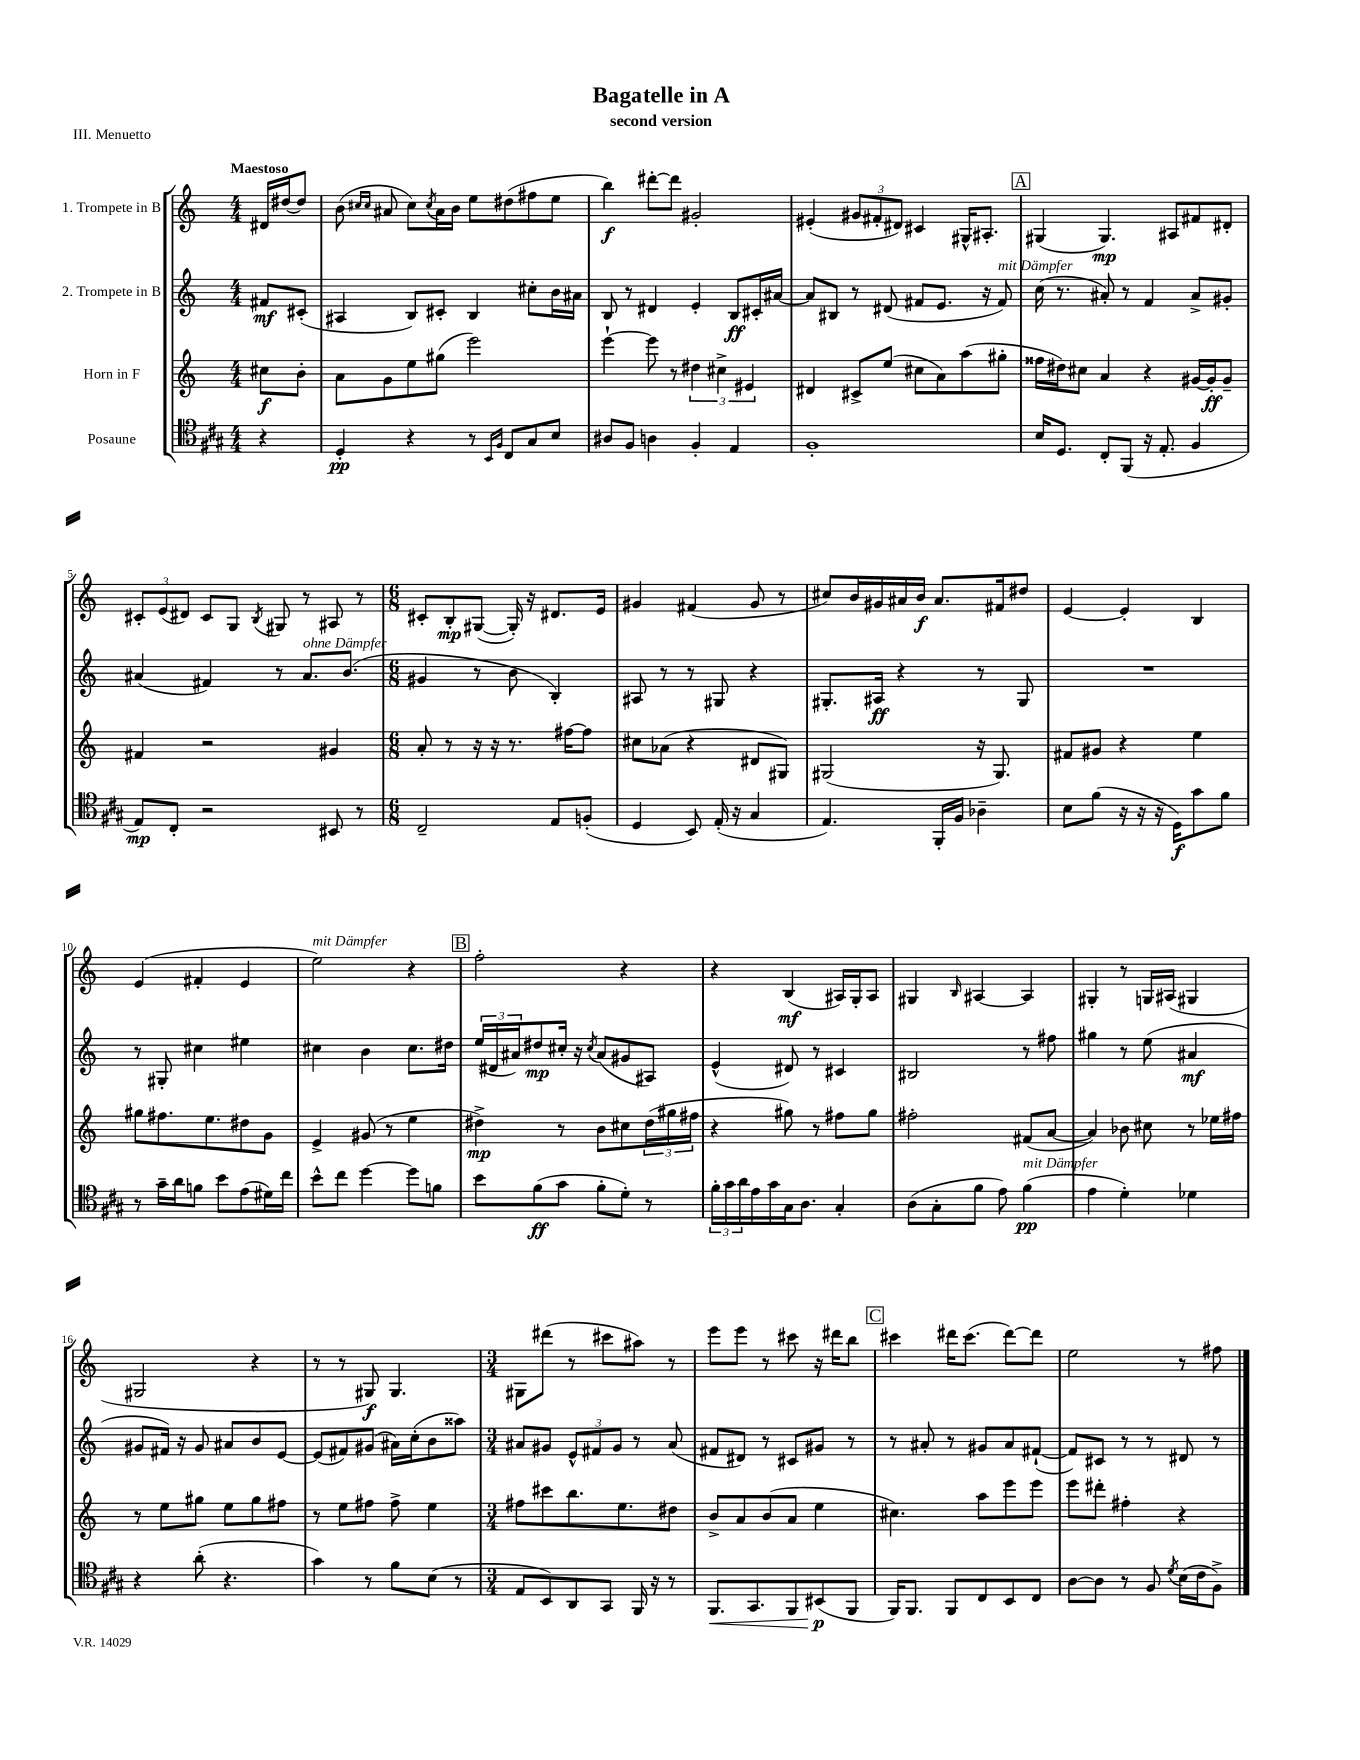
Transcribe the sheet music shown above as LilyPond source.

\header { title = "Bagatelle in A" subtitle = "second version" piece = "III. Menuetto" }
<<
\new StaffGroup <<
\new Staff = "s0" \with { instrumentName = "1. Trompete in B" } {
    \clef treble \key c \major \numericTimeSignature \time 4/4 \partial 4 \tempo "Maestoso"
    dis'16 dis''16~ dis''8 |
    b'8( \grace { cis''16 cis''16 } ais'8 cis''8) \acciaccatura { cis''8 } ais'16 b'16 e''8 dis''8( fis''8 e''8 |
    b''4\f) dis'''8~-. dis'''8 gis'2-. |
    eis'4-.( \tuplet 3/2 { gis'8 fis'8-. dis'8) } cis'4 gis16-^ ais8.-. |
    \mark \markup { \box "A" } gis4( gis4.\mp) ais8 fis'8 dis'8-. |
    \tuplet 3/2 { cis'8-. e'8( dis'8) } cis'8 g8 \acciaccatura { b8 } gis8 r8 ais8 r8 |
    \numericTimeSignature \time 6/8 cis'8-. b8-.\mp gis8~( gis16-.) r16 dis'8. e'16 |
    gis'4 fis'4( gis'8 r8 |
    cis''8) b'16 gis'16 ais'16 b'16\f ais'8. fis'16 dis''8 |
    e'4~ e'4-. b4 |
    e'4( fis'4-. e'4 |
    e''2^\markup { \italic "mit Dämpfer" }) r4 |
    \mark \markup { \box "B" } f''2-. r4 |
    r4 b4\mf( ais16) g16-. ais8 |
    gis4 \grace { b16 } ais4~ ais4 |
    gis4-. r8 g16 ais16( gis4 |
    gis2 r4 |
    r8 r8 gis8\f) gis4. |
    \numericTimeSignature \time 3/4 gis8 dis'''8( r8 cis'''8 ais''8) r8 |
    e'''8 e'''8 r8 cis'''8 r16 dis'''16 b''8 |
    \mark \markup { \box "C" } cis'''4 dis'''16 cis'''8.( dis'''8~) dis'''8 |
    e''2 r8 fis''8 \bar "|." |
}
\new Staff = "s1" \with { instrumentName = "2. Trompete in B" } {
    \clef treble \key c \major \numericTimeSignature \time 4/4 \partial 4
    fis'8\mf cis'8-.( |
    ais4 b8) cis'8-. b4 cis''8-. b'16 ais'16 |
    b8 r8 dis'4 e'4-. b8\ff cis'16-. ais'16~ |
    ais'8 bis8 r8 dis'8( fis'8 e'8. r16 fis'8^\markup { \italic "mit Dämpfer" }) |
    \mark \markup { \box "A" } c''16( r8. ais'8-.) r8 f'4 ais'8-> gis'8-. |
    ais'4( fis'4) r8 ais'8.^\markup { \italic "ohne Dämpfer" } b'8.( |
    \numericTimeSignature \time 6/8 gis'4 r8 b'8 b4-.) |
    ais8 r8 r8 gis8 r4 |
    gis8.-. ais16\ff r4 r8 gis8 |
    R2. |
    r8 gis8-. cis''4 eis''4 |
    cis''4 b'4 cis''8. dis''16 |
    \mark \markup { \box "B" } \tuplet 3/2 { e''16( dis'16 ais'16) } dis''8\mp cis''16-. r16 \acciaccatura { cis''8 } ais'8( gis'8 ais8) |
    e'4-^( dis'8) r8 cis'4 |
    bis2 r8 fis''8 |
    gis''4 r8 e''8( ais'4\mf |
    gis'8 fis'16) r16 gis'8 ais'8 b'8 e'8~ |
    e'8( fis'8) gis'8( ais'16) c''16-.( b'8 aisis''8) |
    \numericTimeSignature \time 3/4 ais'8 gis'8 \tuplet 3/2 { e'8-^ fis'8 gis'8 } r8 ais'8( |
    fis'8 dis'8) r8 cis'8 gis'8 r8 |
    \mark \markup { \box "C" } r8 ais'8-. r8 gis'8 ais'8 fis'8~-!( |
    fis'8) cis'8 r8 r8 dis'8 r8 \bar "|." |
}
\new Staff = "s2" \with { instrumentName = "Horn in F" } {
    \clef treble \key c \major \numericTimeSignature \time 4/4 \partial 4
    cis''8\f b'8-. |
    a'8 g'8 e''8 gis''8( e'''2) |
    e'''4~-! e'''8 r8 \tuplet 3/2 { dis''4 cis''4-> eis'4 } |
    dis'4 cis'8-> e''8( cis''8 a'8) a''8( gis''8-. |
    \mark \markup { \box "A" } fisis''16 dis''16) cis''8 a'4 r4 gis'16~ gis'16-.\ff gis'8-- |
    fis'4 r2 gis'4 |
    \numericTimeSignature \time 6/8 a'8-. r8 r16 r16 r8. fis''16~ fis''8 |
    cis''8 aes'8( r4 dis'8 gis8) |
    gis2( r16 gis8.) |
    fis'8 gis'8 r4 e''4 |
    gis''8 fis''8. e''8. dis''8 g'8 |
    e'4-> gis'8( r8 e''4 |
    \mark \markup { \box "B" } dis''4->\mp) r8 b'8 cis''8 \tuplet 3/2 { dis''16( gis''16 fis''16 } |
    r4 gis''8) r8 fis''8 gis''8 |
    fis''2-. fis'8( a'8~ |
    a'4) bes'8 cis''8 r8 ees''16 fis''16 |
    r8 e''8 gis''8 e''8 gis''8 fis''8 |
    r8 e''8 fis''8 fis''8-> e''4 |
    \numericTimeSignature \time 3/4 fis''8 cis'''8 b''8. e''8. dis''8 |
    b'8-> a'8 b'8( a'8 e''4 |
    \mark \markup { \box "C" } cis''4.) a''8 e'''8 e'''8 |
    e'''8 dis'''8-. fis''4-. r4 \bar "|." |
}
\new Staff = "s3" \with { instrumentName = "Posaune" } {
    \clef tenor \key a \major \numericTimeSignature \time 4/4 \partial 4
    r4 |
    d4-.\pp r4 r8 \grace { b,16 fis16 } cis8 gis8 b8 |
    ais8 fis8 a4 fis4-. e4 |
    fis1-. |
    \mark \markup { \box "A" } b16 d8. cis8-. fis,8( r16 e8.-. fis4 |
    e8\mp) cis8-. r2 bis,8 r8 |
    \numericTimeSignature \time 6/8 cis2-- e8 f8-.( |
    d4 b,8) e16-.( r16 gis4 |
    e4.) fis,16-. fis16 aes4-- |
    b8 fis'8( r16 r16 r16 d16\f) gis'8 fis'8 |
    r8 gis'16-- a'16 f'8 b'8 e'8( dis'16) cis''16 |
    b'8-^ cis''8 d''4~ d''8 f'8 |
    \mark \markup { \box "B" } b'8 fis'8\ff( gis'8 fis'8-. d'8-.) r8 |
    \tuplet 3/2 { fis'16-. gis'16 a'16 } e'16 gis'16 gis16 a8. gis4-. |
    a8( gis8-. fis'8 e'8) fis'4\pp^\markup { \italic "mit Dämpfer" }( |
    e'4 d'4-.) des'4 |
    r4 a'8-.( r4. |
    gis'4) r8 fis'8 b8( r8 |
    \numericTimeSignature \time 3/4 e8 b,8) a,8 gis,8 fis,16 r16 r8 |
    fis,8.\< gis,8. fis,8 bis,8\p\!( fis,8 |
    \mark \markup { \box "C" } fis,16) fis,8. fis,8 cis8 b,8 cis8 |
    a8~ a8 r8 fis8 \acciaccatura { d'8 } b16( cis'16 fis8->) \bar "|." |
}
>>
>>
